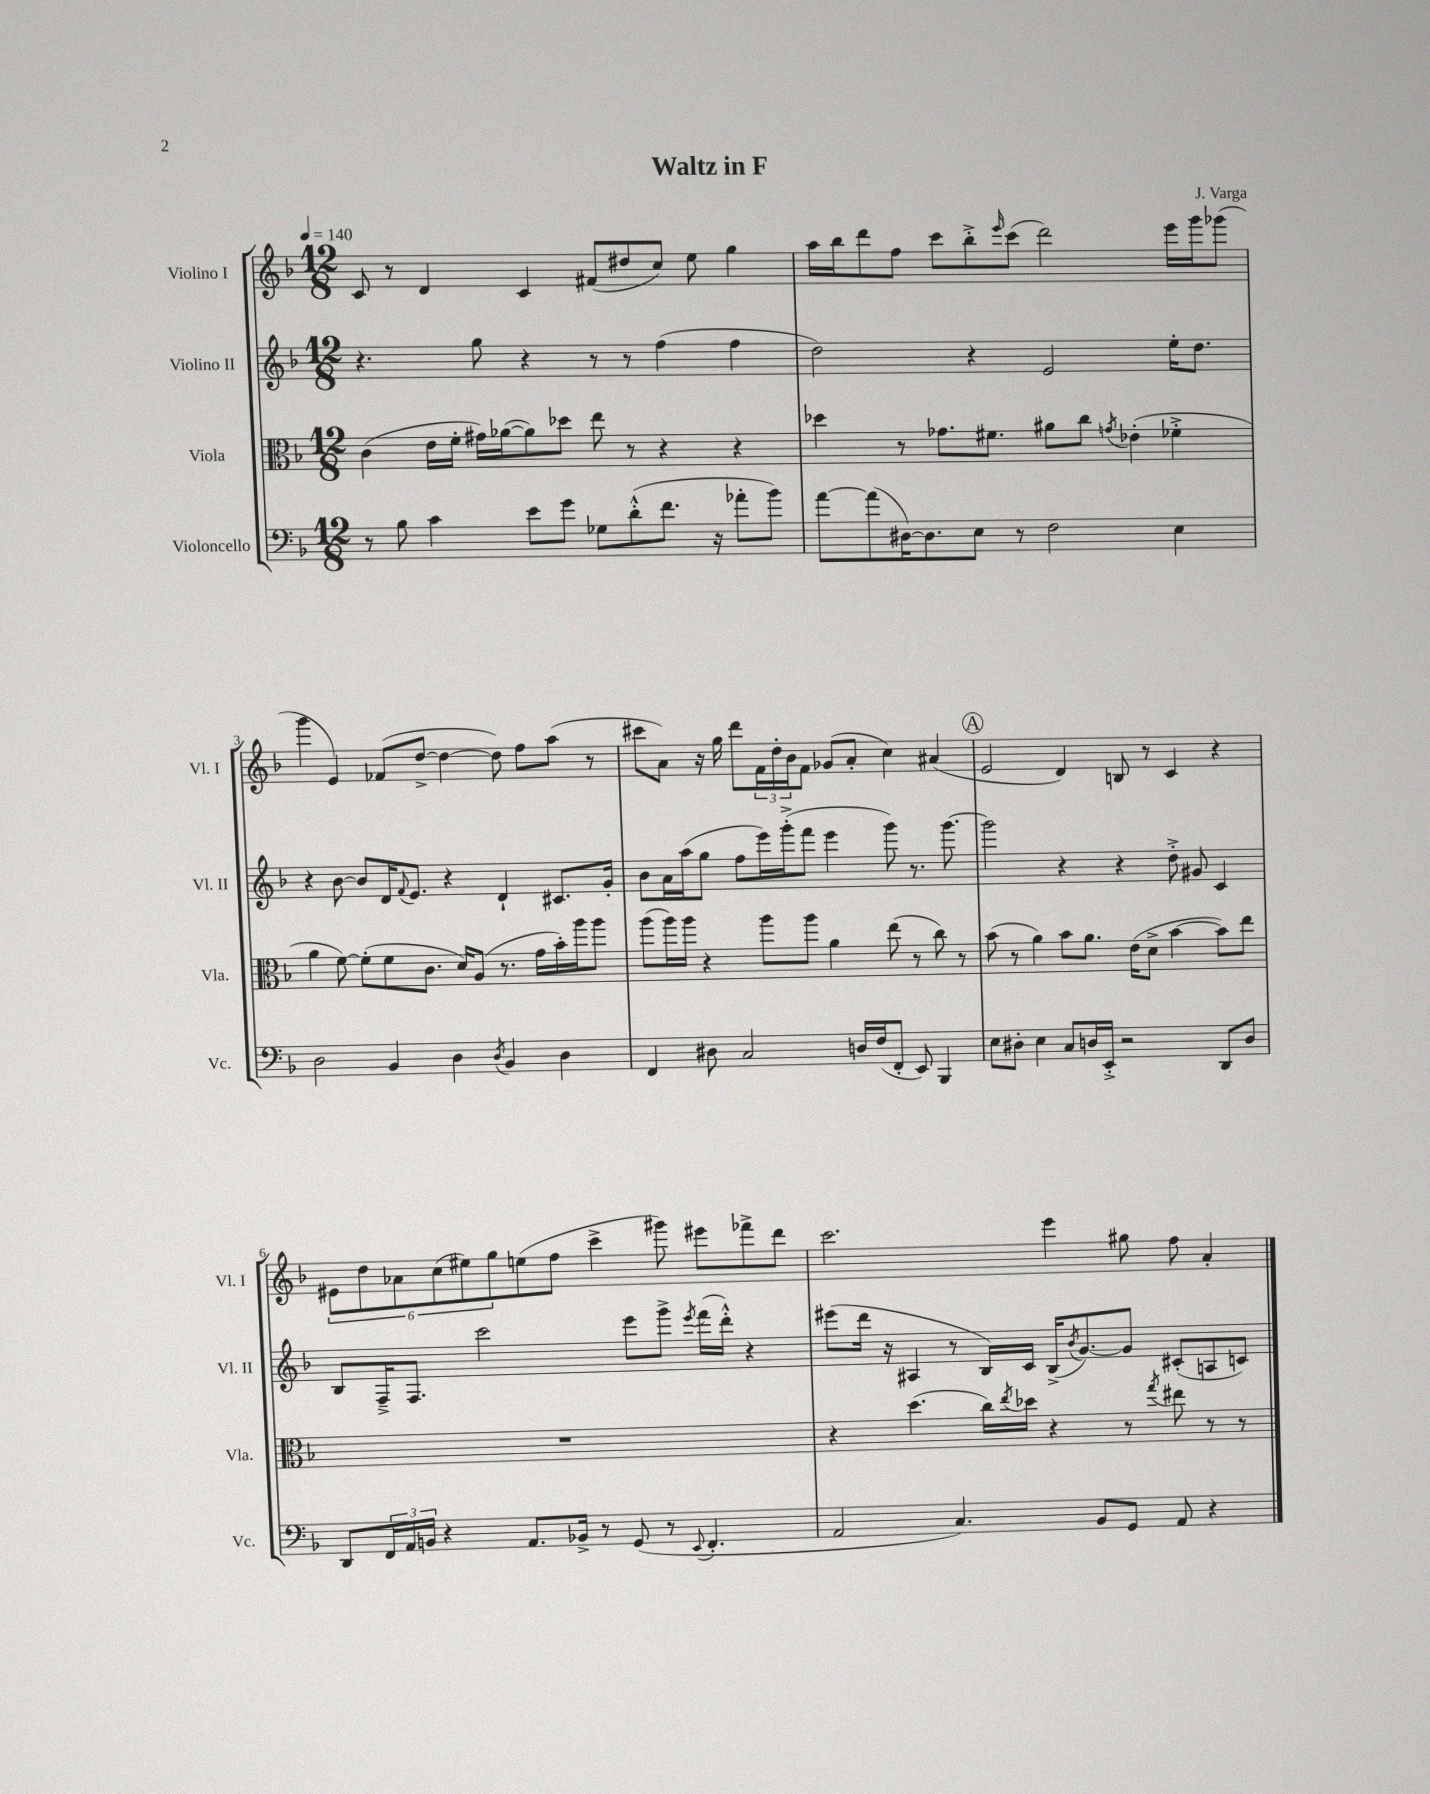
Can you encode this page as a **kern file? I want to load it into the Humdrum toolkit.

**kern	**kern	**kern	**kern
*part4	*part3	*part2	*part1
*staff4	*staff3	*staff2	*staff1
*I"Violoncello	*I"Viola	*I"Violino II	*I"Violino I
*I'Vc.	*I'Vla.	*I'Vl. II	*I'Vl. I
*clefF4	*clefC3	*clefG2	*clefG2
*k[b-]	*k[b-]	*k[b-]	*k[b-]
*M12/8	*M12/8	*M12/8	*M12/8
*MM140	*MM140	*MM140	*MM140
=1	=1	=1	=1
8r	(4c\	4.r	8c/
8B-\	.	.	8r
4c\	16e\LL	.	4d/
.	16f'\JJ	.	.
.	16g#X\LL)	8gg\	.
.	([16a-X\J	.	.
8e\L	8a-\])	4r	4c/
8g\J	8dd-X\J	.	.
8G-X\L	8ee\	8r	(8f#X/L
(8d'^^\	8r	8r	8dd#X/
8.f\J	4r	(4ff\	8cc/J)
.	.	.	8ee\
16r	.	.	.
8a-X'\L	4r	4ff\	4gg\
8b-\J)	.	.	.
=2	=2	=2	=2
[8a\L	4dd-X\	2dd\)	16aa\LL
.	.	.	16bb-\J
(8a\]	.	.	8ddd\
[16D#X\K)	8r	.	8ff\J
8.D#\]	.	.	.
.	8.g-X\L	.	8ccc\L
8E\J	.	4r	8bb-'^\
.	8.f#X\J	.	.
.	.	.	16qqeee/
8r	.	.	(8ccc\J
2F\	8a#X\L	2e/	2ddd\)
.	8cc\J	.	.
.	8qgn/	.	.
.	(4e-X'\	.	.
4E\	4f-X'^\	16ee'\KL	16eee\LL
.	.	8.dd\J	16ggg\J
.	.	.	(8ggg-X\J
!!LO:LB:g=z
=3	=3	=3	=3
2D\	4a\	4r	4ggg\
.	[8f\)	[8b-\	4e/)
.	(8f'\L]	8b-/L]	.
4BB-/	8f\	16d/K	(8f-X/L
.	.	8qqf/	.
.	.	8.e/J	.
.	8.c\J	.	[8dd^/J
4D\	.	4r	4dd\_
.	16d/KL)	.	.
.	(8A/J	.	.
8qD/	.	.	.
4BB-/	8.r	4d`/	8dd\])
.	.	.	8ff\L
.	16g\LL	.	.
4D\	16b-'\)	8.c#X/L	(8aa\J
.	16aa\J	.	.
.	8aa\J	.	8r
.	.	16g'/Jk	.
=4	=4	=4	=4
4FF/	(8aa\L	8b-\L	8ccc#X\L
.	16aa\L)	16a\L	8a\J)
.	16aa\JJ	(16aa\J	.
8D#X\	4r	8gg\J	16r
.	.	.	16gg\
2C/	.	8ff\L	8ddd\L
.	8aa\L	16eee\L)	24f\L
.	.	.	24dd'\
.	.	(16ggg'^\J	.
.	.	.	24b-\J
.	8aa\J	8fff\J	8f\J
.	4a\	4eee\	(8g-X/L
16Dn/LL	.	.	8a'/J
(16F/J	.	.	.
8FF'/J	(8ee\	8ggg\)	4cc\)
8EE/)	8r	8.r	.
4BBB-/	8cc\)	.	(4a#X/
.	.	[8.ggg\	.
.	8r	.	.
!!LO:REH:place=s1:t=A
=5	=5	=5	=5
8E\L	(8b-\	2ggg\]	2e/
8D#X'\J	8r	.	.
4E\	4a\)	.	.
8C/L	8b-\L	4r	4d/)
16Dn/L	8.a\J	.	.
16EE'^/JJ	.	.	.
2r	.	4r	8Bn/
.	(16e\KL	.	.
.	8d^\J	.	8r
.	[4b-\	8dd'^\	4c/
.	.	8g#X/	.
8DD/L	8b-\L])	4c/	4r
8D/J	8ee\J	.	.
!!LO:LB:g=z
=6	=6	=6	=6
8DD/L	1.r	8B-/L	12e#X\L
.	.	.	12dd\
24FF/L	.	16F~^/K	.
24AA/	.	.	12a-X\
.	.	8.F/J	.
24BBn/JJ	.	.	.
4r	.	.	(12cc\
.	.	.	12ee#X\)
.	.	2ccc\	.
.	.	.	12gg\
8.AA/L	.	.	(8een\
.	.	.	8ff\J
16BB-X^/Jk	.	.	.
8r	.	.	4ccc^\
(8GG/	.	8eee\L	.
8r	.	8ggg^\J	8ggg#X\)
8qqEE/	.	8qeee/	.
4.FF'/	.	(16fff\LL	8eee#X\L
.	.	16ddd'^^\JJ)	.
.	.	4r	8fff-X^\
.	.	.	8ddd\J
=7	=7	=7	=7
2AA/	4r	(8eee#X\L	2.ccc\
.	.	16ddd\Jk	.
.	.	16r	.
.	(4.dd\	4A#X/	.
4.C/)	.	8r	.
.	16cc\LL)	16B-/LL)	.
.	8qee/	.	.
.	16dd-X\JJ	16c/JJ	.
.	4r	(16B-^/KL	4eee\
.	.	8qb-/	.
.	.	[8.g/)	.
8BB-/L	.	.	.
8GG/J	8r	8g/J]	8gg#X\
.	8qgg/	.	.
8AA/	8ee#X\	(8c#X'/L	8ff\
4r	8r	8An/	4a'/
.	8r	8cn/J)	.
==	==	==	==
*-	*-	*-	*-
